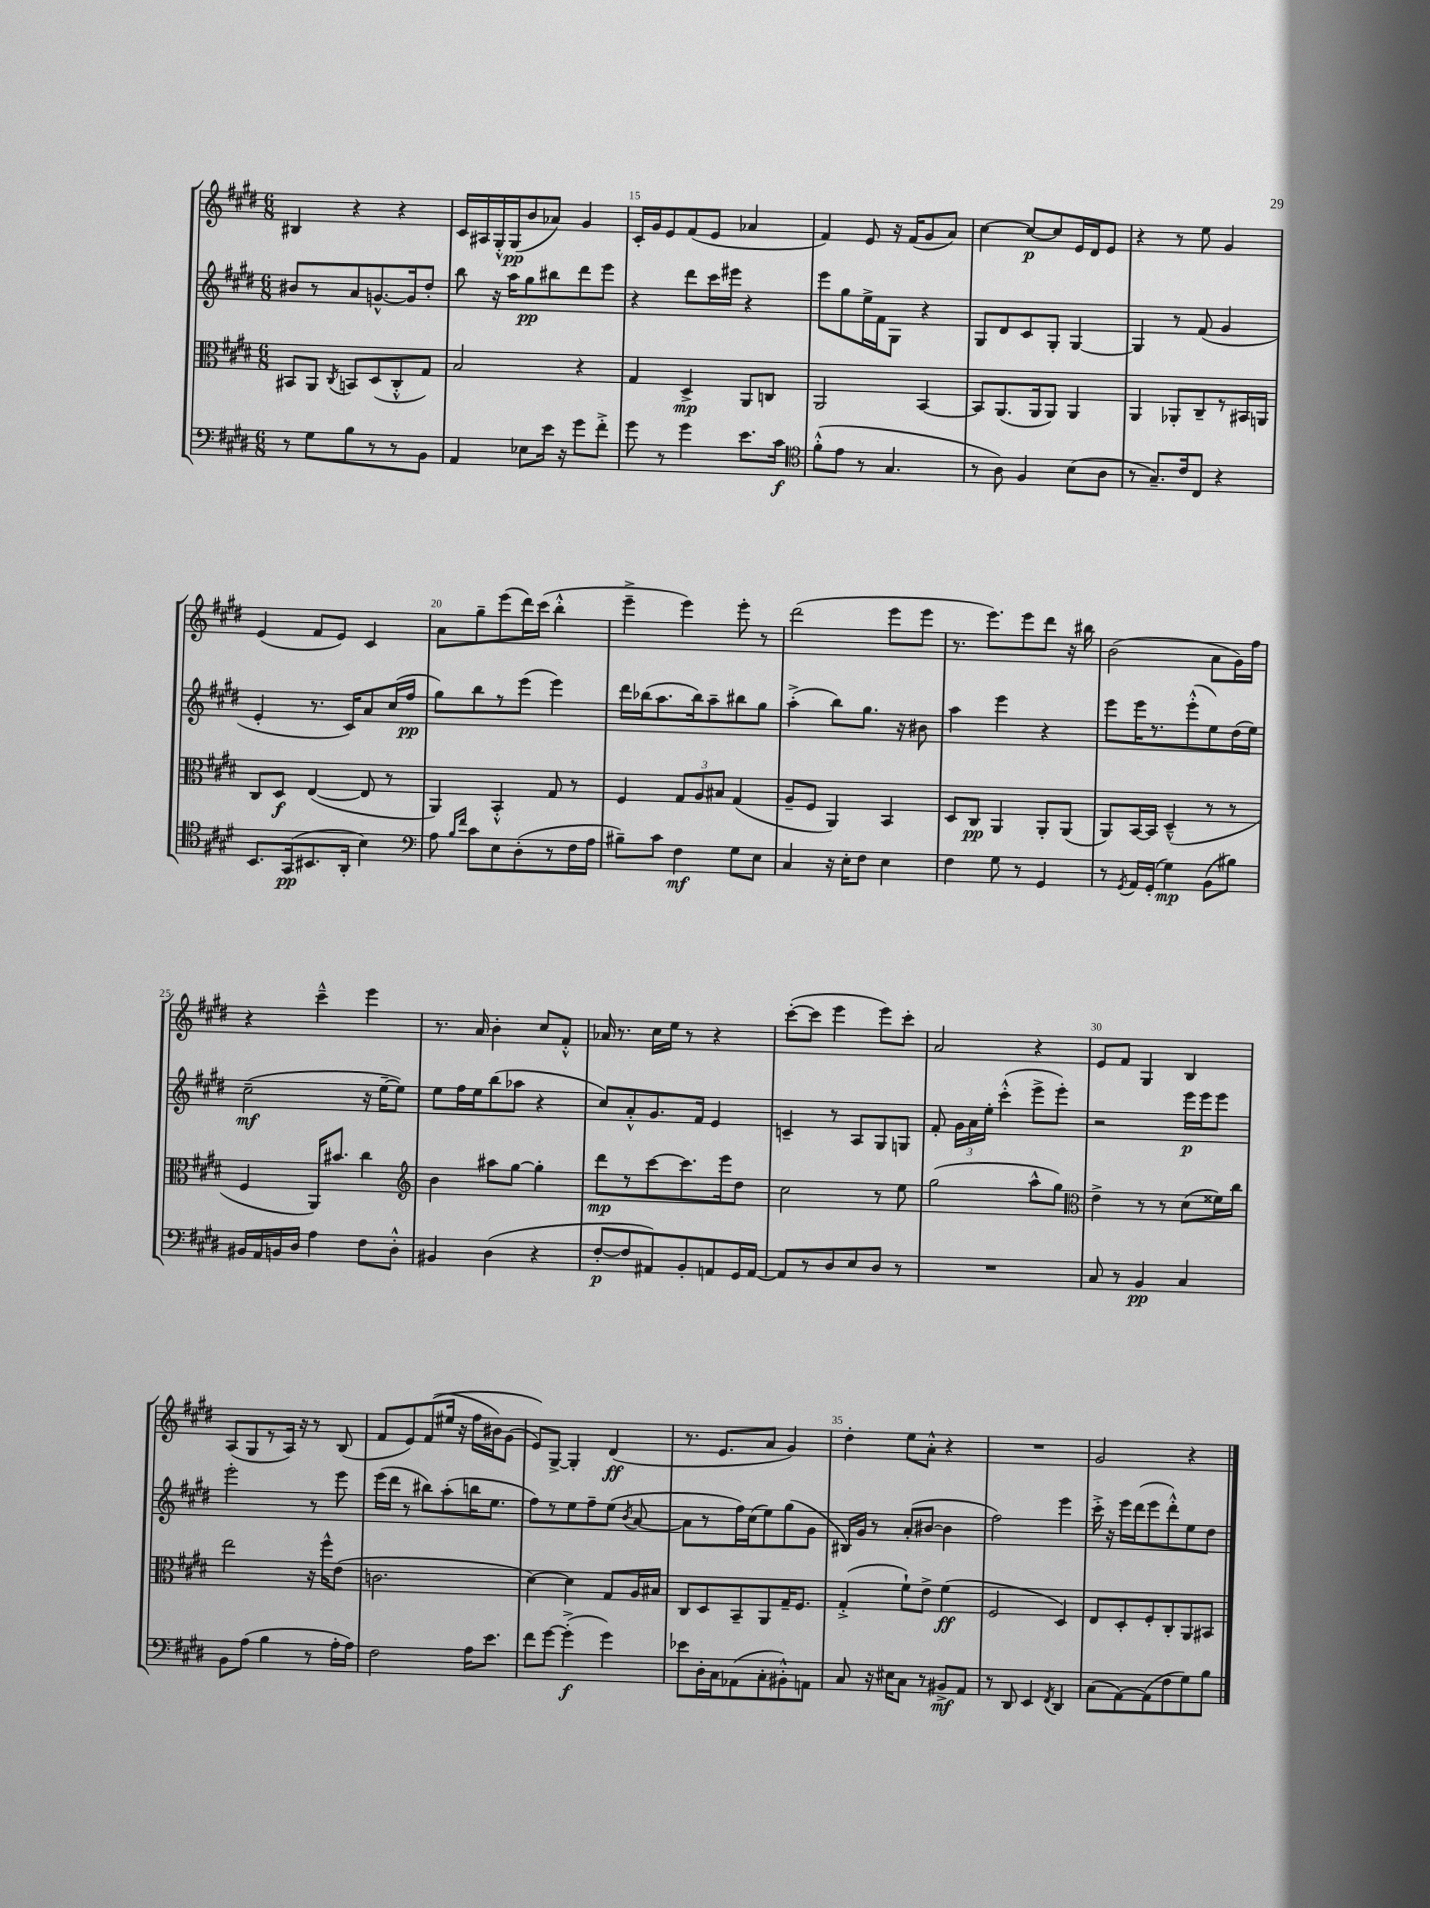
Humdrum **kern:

**kern	**kern	**kern	**kern
*staff4	*staff3	*staff2	*staff1
*clefF4	*clefC3	*clefG2	*clefG2
*k[f#c#g#d#]	*k[f#c#g#d#]	*k[f#c#g#d#]	*k[f#c#g#d#]
*M6/8	*M6/8	*M6/8	*M6/8
8r	8BB#/L	8b#/L	4B#/
8G#\L	8AA/J	8r	.
.	8qC#/	.	.
8B\	8BB/L	8a/	4r
8r	(8D#/	[8.g^^/	.
8r	8C#'^^/	.	4r
.	.	16g/]k	.
8BB\J	8G#/J)	8dd#'/J	.
=	=	=	=
4AA/	2B/	8bb\	16c#/LL
.	.	.	16A#/
.	.	16r	16G#'^^/
.	.	16aa\LK	(16G#/J
8E-\L	.	8gg#\	8b/
16e\Jk	.	8bb#\	8a-/J)
16r	.	.	.
8g#\L	4r	8ddd#\	4g#/
8f#'^\J	.	8eee\J	.
=	=	=	=
8g#\	4G#/	4r	16c#'/LL
.	.	.	16g#/J
8r	.	.	8e/
4g#\	4D#^/	8ddd#\L	(8f#/
.	.	16ccc#\L	8e/J
.	.	16eee#\JJ	.
8.e\L	8AA/L	4r	4a-/
.	8C/J	.	.
16c#\Jk	.	.	.
=	=	=	=
*clefC4	*	*	*
(8f#'^^\L	2AA/	8eee\L	4f#/)
8e\J	.	8gg#\	.
8r	.	16ee^\L	8e/
.	.	16f#\J	.
4.G#/	.	8G#\J	16r
.	.	.	(16f#/LK
.	[4BB/	4r	8g#/
.	.	.	8a/J)
=	=	=	=
8r	8BB/]L	8G#/L	[4cc#\
8A\)	(8.AA/	8d#/	.
4F#/	.	8c#/	8cc#/_L
.	16AA/k	.	.
.	8AA/J)	8G#'/J	8cc#/]
(8B\L	4AA/	[4G#/	16e/L
.	.	.	16d#/J
8A\J	.	.	8e/J
=	=	=	=
8r	4AA/	4G#/]	4r
8.G#~/L)	.	.	.
.	8AA-'/L	8r	8r
16c#/k	.	.	.
8C#/J	8C#~/	(8f#/	8ee\
4r	8r	4g#/	4g#/
.	16BB#/L	.	.
.	16AA/JJ	.	.
=	=	=	=
8.BB/L	8C#/L	4e'/	(4e/
.	8D#/J	.	.
(16GG#/k	.	.	.
8.BB#/	([4E/	8.r	8f#/L
.	.	.	8e/J)
16AA'/Jk	.	16c#/LK)	.
4B\)	8E/]	8a/	4c#/
.	8r	(16cc#/L	.
.	.	16ff#/JJ	.
=	=	=	=
*clefF4	*	*	*
8A\	4AA/)	8gg#\L)	8a\L
16qqB/LL	.	.	.
16qqf#/JJ	.	.	.
8c#\L	.	8bb\	8gg#~\
8E\	4BB'^^/	8r	(8eee\
(8D#'\	.	(8eee\J	16ddd#\L)
.	.	.	(16ccc#\JJ
8r	8G#/	4eee\)	4bb'^^\
16F#\L	8r	.	.
16A\JJ	.	.	.
=	=	=	=
8B#~\L)	4F#/	16ddd#\LL	4eee~^\
.	.	(16bb-\J	.
8c#\J	.	8.aa\	.
4F#\	12G#/L	.	4eee\)
.	.	16bb-\k)	.
.	12A/	.	.
.	.	8aa~\	.
.	12B#/J	.	.
8G#\L	(4G#/	8bb#\	8eee'\
8E\J	.	8gg#\J	8r
=	=	=	=
4C#/	8A~/L	(4aa'^\	(2ddd#\
.	8F#/J	.	.
16r	4AA/)	8bb\L)	.
16E'\LK	.	.	.
8F#\J	.	8.gg#\J	.
4E\	4BB/	.	8eee\L
.	.	16r	.
.	.	8b#\	8eee\J
=	=	=	=
4F#\	8D#/L	4aa\	8.r
.	8C#/J	.	.
.	.	.	8.eee\L)
8G#\	4AA/	4eee\	.
8r	.	.	8eee\
4GG#/	8AA'/L	4r	8ddd#\J
.	(8AA/J	.	16r
.	.	.	16bb#\
=	=	=	=
8r	8AA/L)	8eee\L	(2b\
8qGG#/	.	.	.
16AA/LL	[16BB/L	16eee\K	.
(16GG#'/JJ	16BB/]JJ	8.r	.
4G#\)	(4D#~^^/	.	.
.	.	(8eee'^^\	.
(8BB\L	8r	8ee\)	8a\L
8B#\J)	8r	(16dd#\L	16g#\L)
.	.	16ee\JJ)	16ff#\JJ
=	=	=	=
16BB#/LL	4F#/	(2cc#~\	4r
16AA/	.	.	.
16BB/	.	.	.
16D#/JJ	.	.	.
4A\	16AA/LK)	.	4ccc#~^^\
.	8.b#/J	.	.
8F#\L	4cc#\	16r	4eee\
.	.	[16ee~\LK	.
8D#'^^\J	.	8ee\]J)	.
=	=	=	=
*	*clefG2	*	*
4BB#/	4b\	8ee\L	8.r
.	.	16ff#\L	.
.	.	16ee\J	16a/
(4D#\	8aa#\L	(8bb\	4b'\
.	[8gg#\J	8aa-\J	.
4r	4gg#'\]	4r	8cc#/L
.	.	.	8f#'^^/J
=	=	=	=
[8F#'/L	8ddd#\L	8cc#/L)	16a-/
.	.	.	8.r
8F#/]	8r	8a'^^/	.
8AA#/)	[8ccc#\	8.g#/	16cc#\LL
.	.	.	16ee\JJ
8BB'/	8.ccc#\]	.	8r
.	.	16f#/Jk	.
8AA/	.	4e/	4r
.	16eee\k	.	.
16GG#/L	8dd#\J	.	.
[16AA/JJ	.	.	.
=	=	=	=
8AA/]L	2cc#\	4c~/	([8ccc#'\L
8r	.	.	8ccc#\]J
8D#/	.	8r	4eee\
8E/	.	8A/L	.
8D#/J	8r	8G#/	8eee\L)
8r	8ee\	8G/J	8ccc#'\J
=	=	=	=
2.r	(2gg#\	8f#'/	2a/
.	.	24g#\LL	.
.	.	24a\	.
.	.	24ee'\JJ	.
.	.	(4ccc#'^^\	.
.	8aa^^\L	8eee^\L	4r
.	8gg#\J)	8eee'\J)	.
=	=	=	=
*	*clefC3	*	*
8C#/	4e^\	2r	8e/L
8r	.	.	8f#/J
4BB/	8r	.	4G#/
.	8r	.	.
4C#/	(8d#\L	16eee\LL	4B/
.	.	16eee\J	.
.	16f##\L)	8eee\J	.
.	16cc#\JJ	.	.
=	=	=	=
8BB\L	2ee\	2eee'\	(8A/L
(8A\J	.	.	8G#/
4B\	.	.	8r
.	.	.	16A/Jk)
.	.	.	16r
8r	16r	8r	8r
.	16ff#^^\LK	.	.
16A'\LL	(8e\J	8eee\	(8B/
16A\JJ)	.	.	.
=	=	=	=
2F#\	2.c\	(16eee\LL	8f#/L
.	.	16ddd#\JJ	.
.	.	8r	8e/)
.	.	8bb#\L)	&((8f#/
.	.	(8aa'\	16ee#/Jk
.	.	.	16r
16A\LK	.	16bb\K	16ff#\LL
8.e\J	.	8.ee\J	16b#\J)
.	.	.	(8g#\J
=	=	=	=
8f#\L	[4d#\)	8ff#\L)	8e/L)&)
[8g#\J	.	8r	[8G#^/J
(4g#'^\]	4d#\]	8ee\	4G#'/]
.	.	8ff#~\	.
4g#\)	8G#/L	(8ee\J	(4d#/
.	.	8qb/	.
.	16A/L	[8a/	.
.	16B#/JJ	.	.
=	=	=	=
8e-\L	8C#/L	8a\]L	8.r
16D#'\L	8D#/	8r	.
16C#\J	.	.	8.e/L
(8AA-\	8BB~/	16ff#\L)	.
.	.	(16cc#\J	.
8C#'\	8AA/	8ee\)	8a/J
8BB#'^^\)	16G#~/K	(8gg#\	4g#/)
.	8.F#/J	.	.
8AA\J	.	8g#\J	.
=	=	=	=
8C#/	(4G#'^/	16B#/LL)	4dd#'\
.	.	16g#/JJ	.
16r	.	8r	.
16E#\LK	.	.	.
8C#\J	8f#`\L)	(8a'/L	8ee\L
8r	8e^\J	[8b#/J	8a'^^\J
8BB#^/L	(4f#\	4b#\]	4r
8AA/J	.	.	.
=	=	=	=
8r	2F#/	2ff#\)	2.r
8DD#/	.	.	.
4EE/	.	.	.
8qFF#/	.	.	.
4DD#/	4D#/)	4eee\	.
=	=	=	=
(8C#\L	8E/L	16ccc#'^\	2g#/
.	.	16r	.
[8AA\)	8D#'/	16eee\LL	.
.	.	(16ddd#\J	.
(8AA\]	8F#'/	8eee\	.
8F#\	8C#'/	8ddd#'^^\)	.
8G#\)	8AA/	8ee\	4r
8B\J	8BB#/J	8dd#\J	.
==	==	==	==
*-	*-	*-	*-
